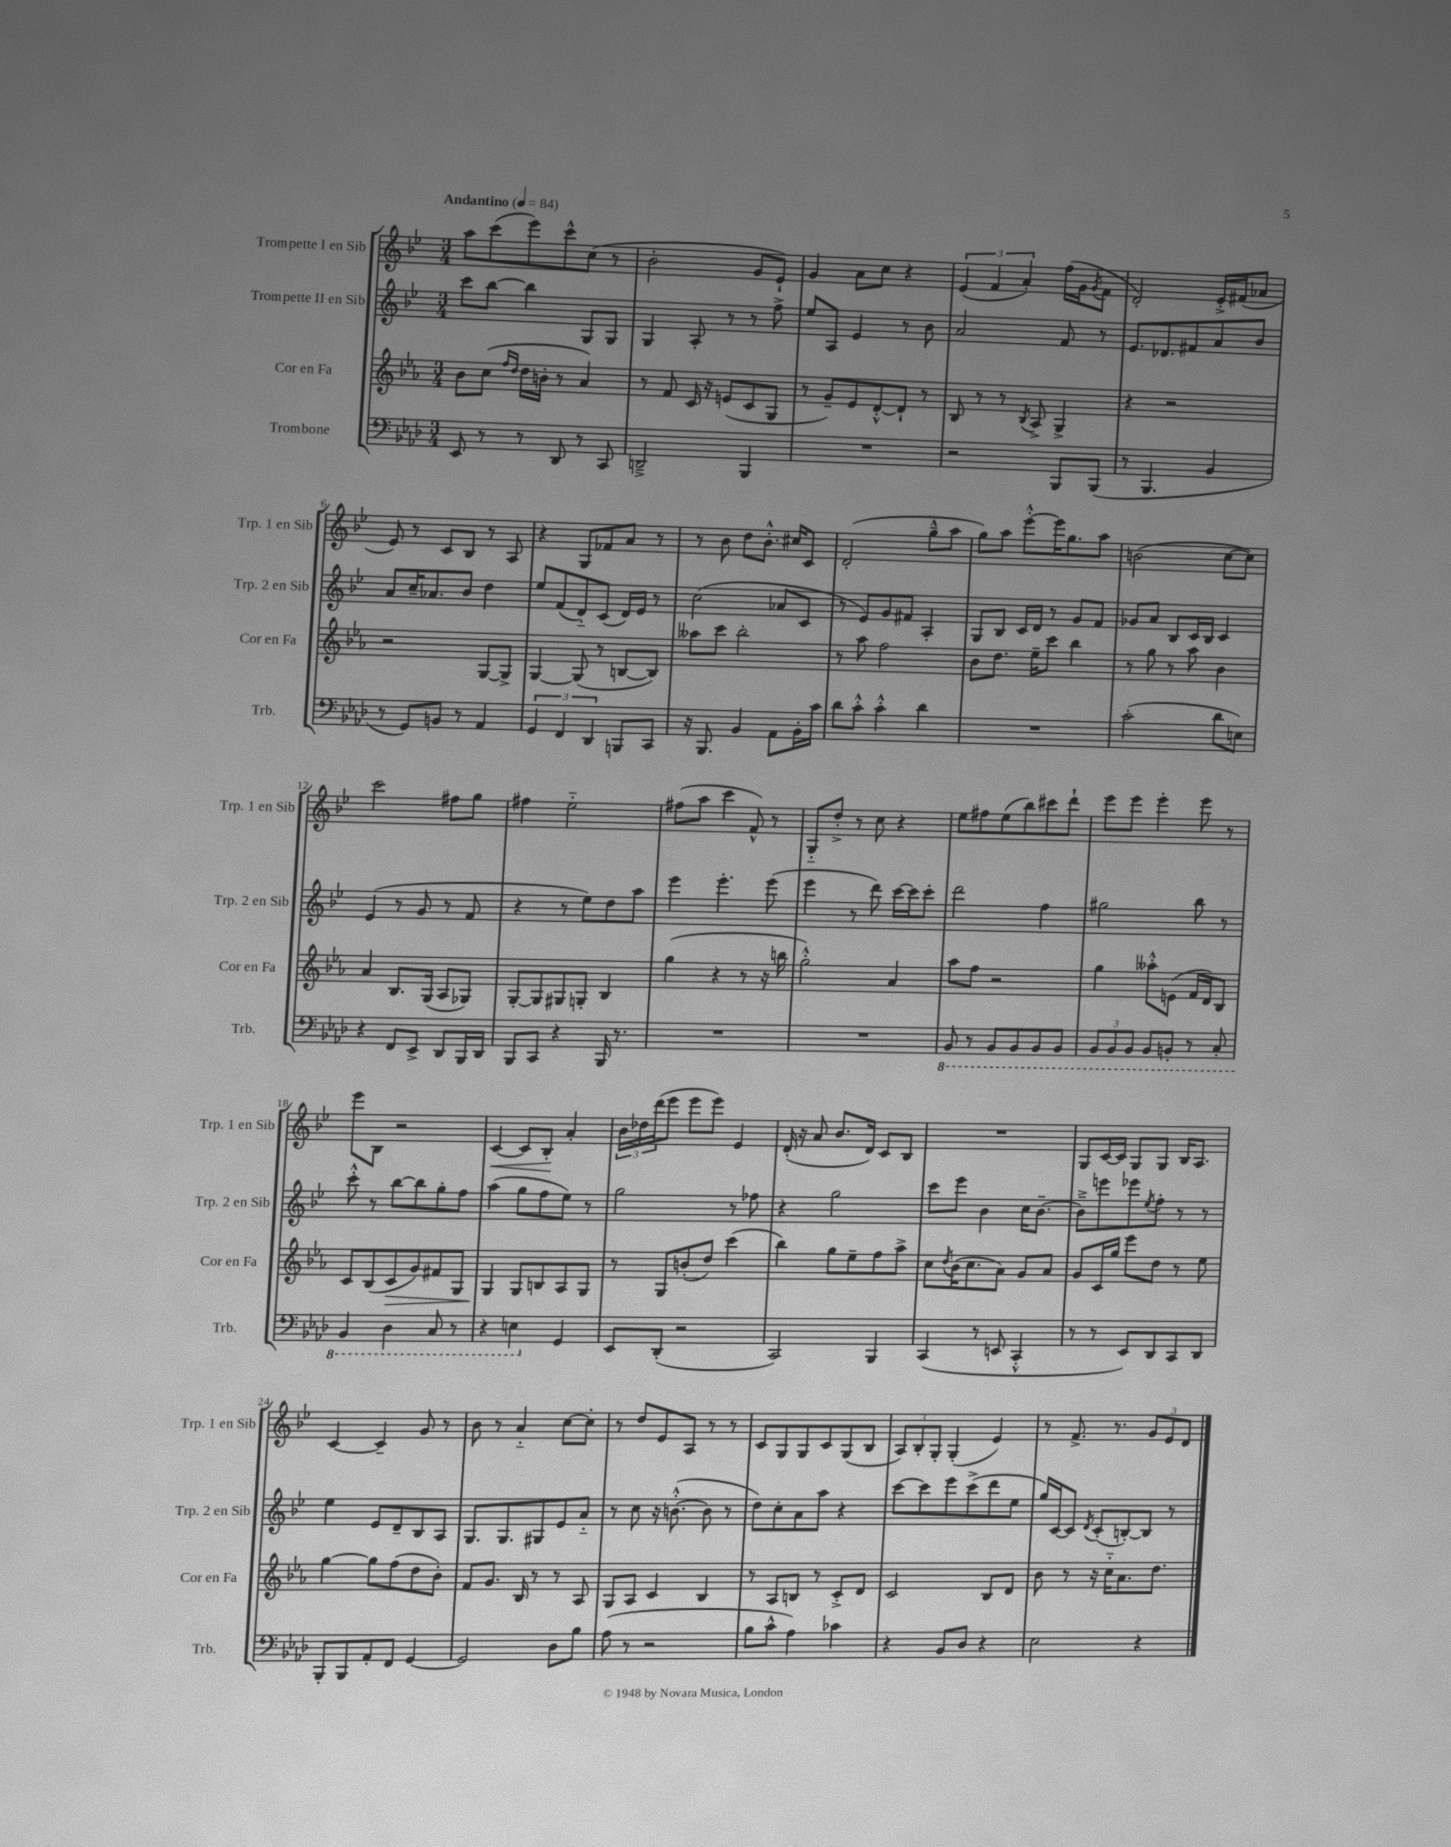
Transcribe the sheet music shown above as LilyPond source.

<<
\new StaffGroup <<
\new Staff = "s0" \with { instrumentName = "Trompette I en Sib" shortInstrumentName = "Trp. 1 en Sib" } {
    \clef treble \key bes \major \numericTimeSignature \time 3/4 \tempo "Andantino" 4 = 84
    a''8 c'''8( ees'''8) c'''8-^ c''8( r8 |
    bes'2-. g'8 ees'8-!) |
    g'4 a'8 c''8 r4 |
    \tuplet 3/2 { ees'4( f'4 a'4-.) } f''16( g'16 \acciaccatura { g'8 } f'8 |
    d'2-.) ees'16-.-> fis'16( aes'8 |
    ees'8) r8 c'8 bes8 r8 a8 |
    r4 g8 fes'8 a'8 r8 |
    r8 bes'8 d''8 bes'8.-.-^ cis''16 c'8 |
    d'2-.( g''8---^ a''8 |
    g''8) a''8 ees'''8~-.-^ ees'''16 g''8. a''8 |
    b'2( c''8~ c''8) |
    c'''2 fis''8 g''8 |
    fis''4 ees''2-_ |
    fis''8( a''8 c'''4 f'8-^) r8 |
    g8-_ d''8-.-> r8 c''8 r4 |
    ees''8 fis''8 ees''8( bes''8) cis'''8 d'''8-! |
    ees'''8 ees'''8 ees'''4-. ees'''8 r8 |
    ees'''8 bes8 r2 |
    c'4~\< c'8 bes8-.\! a'4-. |
    \tuplet 3/2 { bes'16 des''16 d'''16( } ees'''8 ees'''8 ees'''8) ees'4 |
    d'16-.( r16 a'8 bes'8. d'16) c'8 bes8 |
    R2. |
    g8 c'16~ c'16 g8 g8 bes16 a8. |
    c'4~ c'4-- g'8 r8 |
    bes'8 r8 a'4-_ c''8~ c''8-. |
    r8 d''8 ees'8 a8 r8 r8 |
    c'8 g8 g8 c'8 g8( bes8 |
    \tuplet 3/2 { a8) bes8-. g8-. } g4-.( ees'4) |
    r8 f'8.-> r8. \tuplet 3/2 { g'8 ees'8 d'8 } \bar "|." |
}
\new Staff = "s1" \with { instrumentName = "Trompette II en Sib" shortInstrumentName = "Trp. 2 en Sib" } {
    \clef treble \key bes \major \numericTimeSignature \time 3/4
    c'''8 bes''8~ bes''4 g8 g8 |
    g4 a8-. r8 r8 f''8-> |
    ees''8 a8 ees'4 r8 bes'8 |
    a'2 f'8 r8 |
    ees'8. des'8. fis'8 a'8 bes'8 |
    a'8 c''16-- aes'8. bes'8 d''4 |
    ees''8 f'8( d'8-_) c'8( d'16) ees'16 r8 |
    c''2( aes'8 c'8 |
    r8 ees'8) g'8 fis'8 a4-. |
    g8 bes8 c'16 d'16 r8 g'8 f'8 |
    ges'8 a'8 bes8 c'16 bes16 c'4 |
    ees'4( r8 g'8 r8 f'8 |
    r4 r8 ees''8) d''8 a''8 |
    ees'''4 ees'''4.-. ees'''8( |
    ees'''4 r8 d'''8) c'''16~ c'''16 c'''8-. |
    d'''2 f''4 |
    gis''2 bes''8 r8 |
    c'''8-.-^ r8 bes''8~ bes''8 g''8-. f''8 |
    a''4( g''8 f''8 ees''8) r8 |
    g''2 r8 fes''8 |
    r4 g''2 |
    c'''8 ees'''8 bes'4 c''16 bes'8.~-- |
    bes'8---> e'''8 ees'''8 \acciaccatura { ees''8 } f''8-. r8 r8 |
    ees''4 ees'8 d'8-- bes8 a8 |
    g8. g8. gis8 ees'8 a'8-_ |
    r8 c''8 r16 b'8.~-.-^( b'8 r8 |
    d''8) c''8-. a'8 a''8 r4 |
    c'''8~ c'''8 ees'''8 c'''8->( d'''8 ees''8 |
    g''16) c'16~ c'8 \acciaccatura { d'8 } c'8-.( b8~-.) b8 r8 \bar "|." |
}
\new Staff = "s2" \with { instrumentName = "Cor en Fa" shortInstrumentName = "Cor en Fa" } {
    \clef treble \key ees \major \numericTimeSignature \time 3/4
    bes'8 c''8( \grace { f''16 d''16 } d''16 b'16-. r8 aes'4) |
    r8 f'8 c'16 r16 e'8( c'8 g8 |
    r8 g'8--) ees'8 d'8~-.-^ d'8-! r8 |
    bes8 r8 r8 \acciaccatura { bes8 } aes8-> g4-> |
    r4 r2 |
    r2 g8~ g8-> |
    g4~ g8( r8 b8~ b8) |
    aeses''8 c'''8 bes''2-. |
    r8 aes''8 f''2 |
    bes'8 d''8. ees''16-- c'''8 bes''4 |
    r8 g''8 r8 aes''8 bes'4 |
    aes'4 bes8. g16( aes8 ges8) |
    g8~-. g8 gis8 g8-. bes4 |
    g''4( r4 r8 r16 b''16 |
    g''2-.-^) aes'4 |
    aes''8 f''8 r2 |
    g''4 aeses''8-.-^ e'8( f'16 d'16) bes8 |
    c'8 bes8( c'8\> g'8) fis'8 g8 |
    g4\! g8 b8 aes8 g8 |
    r8 g8 b'8-.( d''8) c'''4( |
    bes''4) g''8 ees''8-- f''8 aes''8-> |
    c''8 \acciaccatura { d''8 } bes'16( c''8. aes'8) g'8 aes'8 |
    g'8 c'16 g''16 ees'''8 d''8 r8 ees''8 |
    g''4~ g''8 f''8( d''8 bes'8-.) |
    f'8 g'8. bes16 r8 r8 aes8 |
    g8 aes8 c'4 bes4 |
    r8 aes8 b8 r8 c'8-.-> d'8 |
    c'2 bes8 d'8 |
    bes'8 r8 r16 c''16-_ aes'8. d''8. \bar "|." |
}
\new Staff = "s3" \with { instrumentName = "Trombone" shortInstrumentName = "Trb." } {
    \clef bass \key aes \major \numericTimeSignature \time 3/4
    ees,8 r8 r8 des,8 r8 c,8 |
    d,2---> bes,,4 |
    R2. |
    r2 bes,,8 bes,,8( |
    r8 bes,,4. bes,4 |
    r8 g,8) b,8 r8 aes,4 |
    \tuplet 3/2 { g,4 f,4 des,4 } b,,8 c,8 |
    r16 bes,,8. bes,4 aes,8 bes,16-. c'16 |
    des'8 c'8-.-^ c'4-.-^ des'4 |
    R2. |
    c'2-.( des'8 e8) |
    r4 f,8 ees,8-> des,8 bes,,16 des,16 |
    bes,,8 c,8 r4 bes,,16 r8. |
    R2. |
    R2. |
    \ottava #-1 bes,,8 r8 bes,,8 bes,,8 bes,,8 bes,,8 |
    \tuplet 3/2 { bes,,8 bes,,8 bes,,8 } bes,,8 b,,8-. r8 c,8-. |
    bes,,4 des,4 c,8 r8 |
    r4 e,4 \ottava #0 g,4 |
    ees,8 des,8-.( r2 |
    c,2) bes,,4 |
    c,4( r8 e,8 c,4-.-^ |
    r8 r8 ees,8) des,8 c,8 des,8 |
    bes,,8-. bes,,8 aes,8-. f,8 g,4~ |
    g,2 des8 bes8 |
    aes8( r8 r2 |
    bes8 c'8-^ aes4) ces'4 |
    r4 bes,8 des8 r4 |
    ees2 r4 \bar "|." |
}
>>
>>
